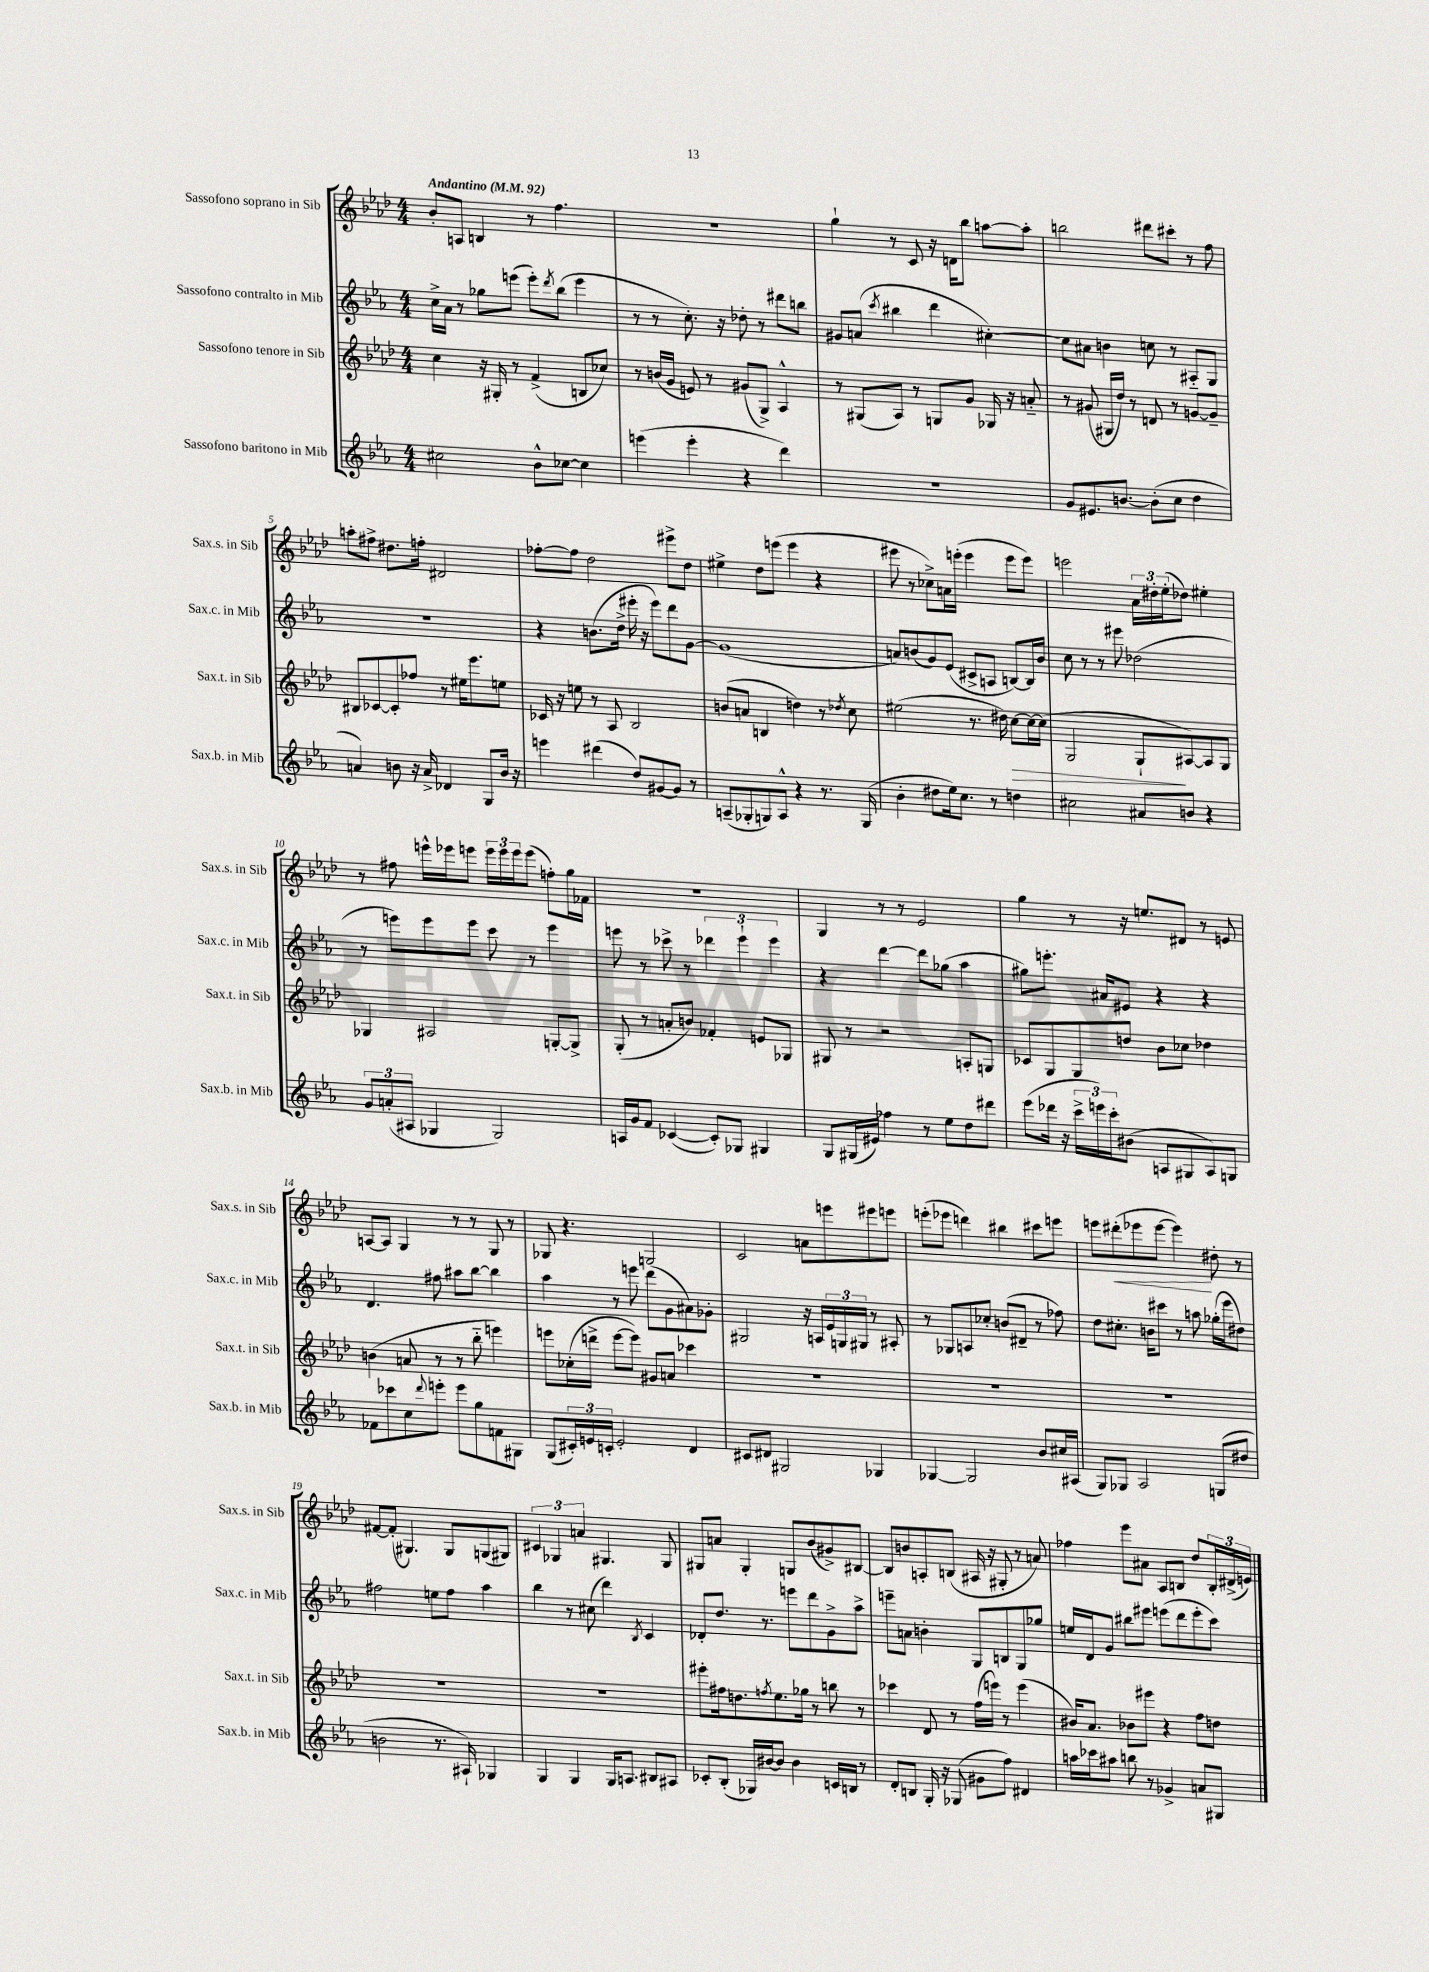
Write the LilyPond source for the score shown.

<<
\new StaffGroup <<
\new Staff = "s0" \with { instrumentName = "Sassofono soprano in Sib" shortInstrumentName = "Sax.s. in Sib" } {
    \clef treble \key aes \major \numericTimeSignature \time 4/4 \tempo "Andantino" 4 = 92
    bes'8-. a8 b4 r8 f''4. |
    R1 |
    g''4-! r8 c'8 r16 d'16 bes''8 a''8~ a''8-. |
    b''2 dis'''8 cis'''8-. r8 f''8 |
    a''8-. fis''8-> dis''8. f''16-. dis'2 |
    fes''8~-. fes''8 des''2 eis'''8-> des''8 |
    eis''4-> des''8 e'''8( e'''4 r4 |
    eis'''8 r8 ces''8->) a'16 e'''16-.( e'''4 e'''8 e'''8) |
    e'''2 \tuplet 3/2 { aes'16 dis''16-. ees''16-.( } des''8) eis''4-. |
    r8 fis''8 e'''16-^ ees'''16 e'''8 \tuplet 3/2 { e'''16 e'''16 e'''16 } e'''8( f''8-.) g''16 fes'16 |
    r1 |
    g4 r8 r8 ees'2 |
    g''4 r8 r16 e''8. dis'8 r8 e'8 |
    a8~ a8 g4 r8 r8 g8 r8 |
    ges8 r4. g2 |
    c'2 a'8 e'''8 eis'''8 e'''8 |
    e'''8-.( ees'''8 d'''4) bis''4 cis'''8 e'''8 |
    e'''8 dis'''8-.\<( ees'''8 ees'''8~ ees'''4\!) dis''8-. r8 |
    fis'8~ fis'8-.( gis4.) gis8 g8( gis8) |
    \tuplet 3/2 { cis'4 ges4 a'4 } gis4. gis8 |
    gis8 a'8 gis4-. g8 bes'8( gis'8->) bis8~ |
    bis8 b'8 a8-. b8( ais16 r16 gis8-. r8 a'8) |
    fes''4 ees'''8 ais'8 aes8 b8 des''8 \tuplet 3/2 { b16-. dis'16->( e'16) } \bar "|." |
}
\new Staff = "s1" \with { instrumentName = "Sassofono contralto in Mib" shortInstrumentName = "Sax.c. in Mib" } {
    \clef treble \key ees \major \numericTimeSignature \time 4/4
    c''16-> aes'16 r8 ges''8 e'''8( e'''8-.) \acciaccatura { d'''8 } bes''8( e'''4 |
    r8 r8 c''8.-.) r16 des''8-. r8 dis'''8 b''8 |
    gis'8 a'8( \acciaccatura { c'''8 } bis''4 d'''4 cis''4~-.) |
    cis''8 ais'8 b'4 c''8 r8 ais8-_ g8 |
    R1 |
    r4 b'8.( d''16-> eis'''16-. r16 eis'''8) d'''8 g'8~ |
    g'1( |
    a'8) b'8( g'8) ees'8( cis'8-> a8 b8~) b16 b'16 |
    c''8 r8 r8 eis'''8 des''2( |
    r8 e'''8) e'''8 e'''8 c'''8 r8 e'''4 |
    e'''8 r8 ces'''8-> r8 \tuplet 3/2 { des'''4 e'''4-! e'''4 } |
    r4 d'''4~ d'''8 ges''8( aes''4 |
    gis''8) e'''8.-. ais'16 eis'8 r4 r4 |
    d'4. fis''8 ais''8 bes''8~ bes''4 |
    aes''4 r8 e'''8 d'''8( g'8 ais'8) ges'8-. |
    gis2 r16 a16 \tuplet 3/2 { ees'16 g16 gis16 } r8 ais8-. |
    r8 ges8 a8 ces''8-. b'8( dis'8-- r8 fes''8) |
    d''8 cis''8.-. b'16 cis'''8 r8 a''8 ges''16-.( ees'''16 dis''8) |
    fis''2 e''8 fis''8 aes''4 |
    bes''4 r8 cis''8( d'''4) \acciaccatura { bes8 } c'4 |
    des'8-. d''8. r8. e'''8 d'''8 g'8-> aes''8-> |
    e'''8-- a'8 b'4-. g8 b8 g8 ges''8 |
    e''16 d'16 g'8 bis''8 eis'''8 e'''8( d'''8 e'''8-. c'''8) \bar "|." |
}
\new Staff = "s2" \with { instrumentName = "Sassofono tenore in Sib" shortInstrumentName = "Sax.t. in Sib" } {
    \clef treble \key aes \major \numericTimeSignature \time 4/4
    c''4 r16 gis16-. r8 f'4->( b8 ces''8) |
    r8 b'16( g'16 e'8) r8 gis'8( g8->) aes4-^ |
    r8 gis8( aes8) r8 g8 g'8 ges16 r16 a'8-_ |
    r8 gis'8( gis16 des''16) r8 d'8 r8 g'8~ g'8-- |
    bis8 ces'8~ ces'8-. fes''8 r8 eis''16 ees'''8. e''8 |
    ces'16 r16 e''8 r8 aes8 bes2 |
    b'8( a'8 b4 d''4) r8 \acciaccatura { des''8 } c''8 |
    eis''2( r8. dis''16) c''8~\> c''16~ c''16( |
    g2 g8-!\! ais8~) ais8 g8 |
    ges4 ais2 g8~-. g8-> |
    g8-.( r8 a'8-. b'8) fes'4-. e'8 ges8 |
    gis8 r8 r2 a8-. g8 |
    ces'8 g8 g8 d''8 bes'8 ces''8 des''4 |
    b'4( a'8 r8 r8 bes''8-_ e'''4) |
    e'''8 ces''16-.( d'''16-> e'''8~ e'''8) gis'8 a'8 ces'''4 |
    R1 |
    R1 |
    R1 |
    R1 |
    R1 |
    eis'''8-. fis''16 d''8. \acciaccatura { f''8 } ees''8. ges''16 r8 b''8 r8 |
    ces'''4 des'8 r8 f''16( e'''16) r8 e'''4( |
    bis'16) aes'8. bes'8 eis'''8 r4 f''8 d''8 \bar "|." |
}
\new Staff = "s3" \with { instrumentName = "Sassofono baritono in Mib" shortInstrumentName = "Sax.b. in Mib" } {
    \clef treble \key ees \major \numericTimeSignature \time 4/4
    cis''2 bes'8-^ ces''8~ ces''4 |
    e'''4( e'''4-. r4 d'''4) |
    R1 |
    g'8 eis'8. b'8.~ b'8-.( c''8 d''4 |
    a'4) b'8 r16 a'16-> des'4 g8 b'16 r16 |
    e'''4 dis'''4( d''8) gis'8~ gis'8 r8 |
    a8--( ges8-. g8) a8-^ r4 r8. g16( |
    bes'4-. dis''8 ees''16) c''8. r8 d''4 |
    cis''2 ais'8 b'8 r4 |
    \tuplet 3/2 { g'8 a'8-.( ais8 } ges4 ges2) |
    a16 g'16 f'8 ces'4~( ces'8-.) ges8 gis4 |
    g8 gis16( eis'16) fes''4 r8 ees''8 d''8 dis'''8 |
    ees'''8( des'''16 r16 \tuplet 3/2 { c'''16-> e'''16) c'''16-. } bis'8( a8 gis8 a8) g8 |
    fes'8 ces'''8 c''8 \appoggiatura { d'''8 } e'''8-. e'''8 g''8 f'8 gis8 |
    g8( \tuplet 3/2 { cis'16-.) e'16 c'16-. } e'2-. d'4 |
    cis'8 dis'8 gis2 ges4 |
    ges4~ ges2 bes'8 cis''16 ais16( |
    g8) ges8 aes2 g8( dis''8 |
    b'2 r8. ais16-!) ges4 |
    g4 g4 g16 a8. bis8 ais8 |
    ces'8-. bes8-.( ges16) bis'16~ bis'8 bis'4 c'16 b16 r8 |
    d'8-. b8 g16-. r16 ges8( gis'8 f''8) dis'4 |
    a''16 ces'''16 ais''8 b''8 r8 ges'4-> a'8 gis8 \bar "|." |
}
>>
>>
